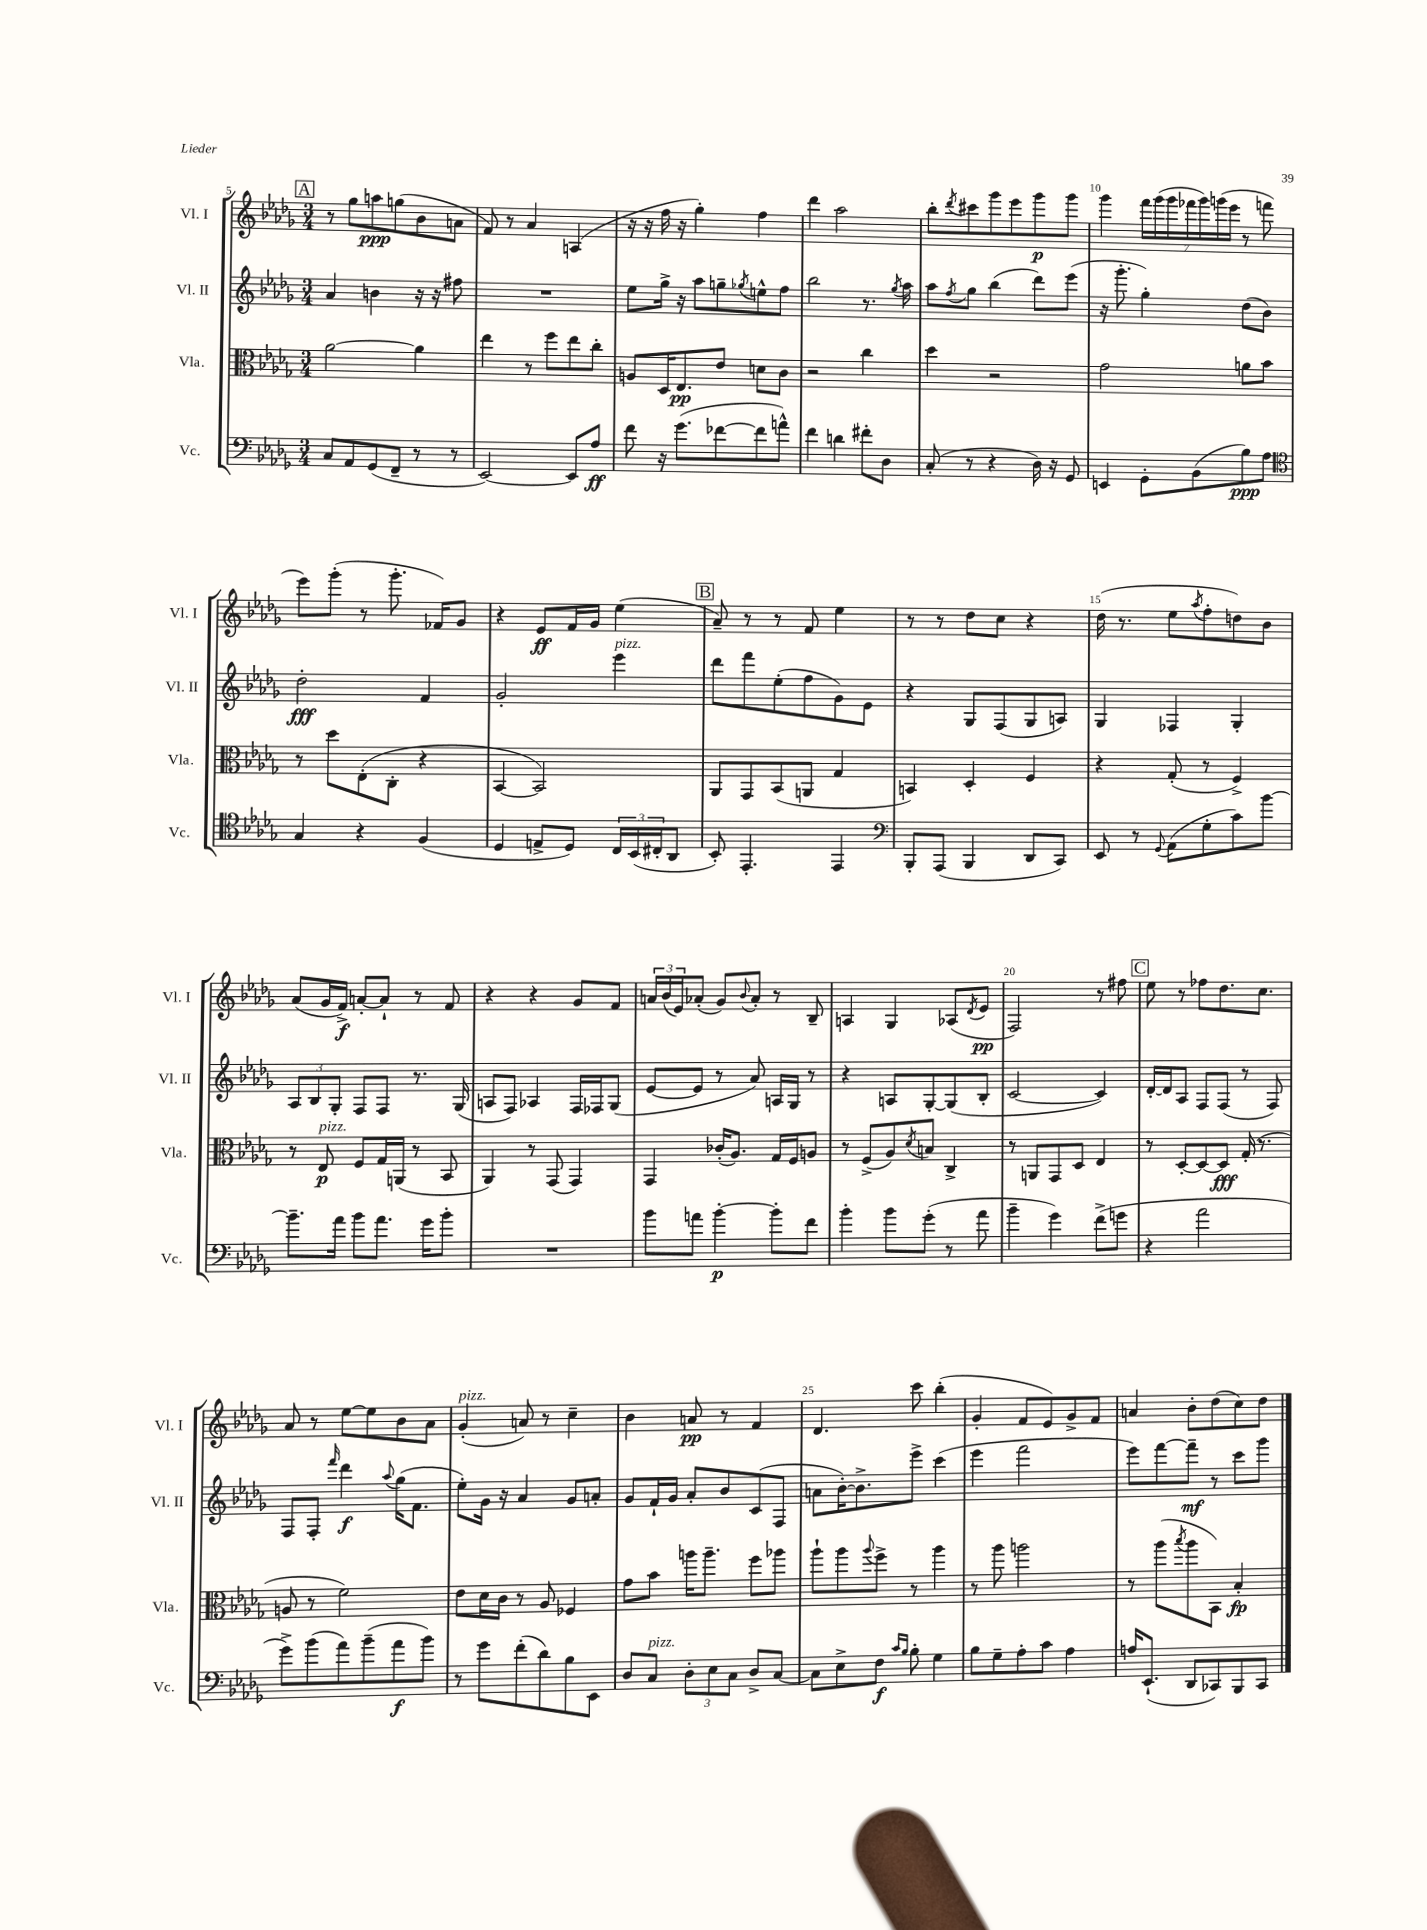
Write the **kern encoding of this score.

**kern	**kern	**kern	**kern
*staff4	*staff3	*staff2	*staff1
*clefF4	*clefC3	*clefG2	*clefG2
*k[b-e-a-d-g-]	*k[b-e-a-d-g-]	*k[b-e-a-d-g-]	*k[b-e-a-d-g-]
*M3/4	*M3/4	*M3/4	*M3/4
8C	[2a-	4a-	8r
8AA-	.	.	8gg-
(8GG-	.	4b	8aa
8FF~	.	.	(8gg
8r	4a-]	16r	8b-
.	.	16r	.
8r	.	8ff#	8a
=	=	=	=
[2EE-)	4ee-	2.r	8f)
.	.	.	8r
.	8r	.	4a-
.	8ff	.	.
8EE-]	8ee-	.	(4A
8A-	8cc'	.	.
=	=	=	=
8f	8A	8ee-	16r
.	.	.	16r
16r	16D-	16gg-^	16ff
(8.g-	8.E-	16r	16r
.	.	8aa-	4gg-')
[8f-	8e-	8gg~	.
.	.	8qgg-	.
8f-]	8d	8ee^^	4ff
8a^^)	8c	8ff	.
=	=	=	=
4f	2r	2bb-	4ddd-
4d	.	.	2aa-
8f#'	4cc	8.r	.
8D-	.	.	.
.	.	8qgg-	.
.	.	16aa-	.
=	=	=	=
(8C'	4dd-	8aa-	8bb-'
.	.	8qff	8qddd-
8r	.	8gg-	8ccc#
4r	2r	(4bb-	8ggg-
.	.	.	8eee-
16D-)	.	8ddd-)	8ggg-
16r	.	.	.
8GG-	.	(8eee-	8ggg-
=	=	=	=
4EE	2g-	16r	4ggg-
.	.	8.ggg-'	.
8GG-'	.	4gg-')	28fff
.	.	.	(28ggg-
.	.	.	28ggg-
.	.	.	28fff-
(8BB-	.	.	.
.	.	.	28ggg-)
.	.	.	(28ggg
.	.	.	28eee-
8B-)	8a	(8dd-	8r
8A-	8b-	8b-)	8fff
=	=	=	=
*clefC4	*	*	*
4G-	8r	2dd-'	8eee-)
.	8dd-	.	(8ggg-'
4r	(8E-'	.	8r
.	8C'	.	8.ggg-'
(4F	4r	4f	.
.	.	.	16f-)
.	.	.	8g-
=	=	=	=
4D-	[4BB-	2g-'	4r
8E^	2BB-])	.	8e-
8D-)	.	.	16f
.	.	.	16g-
24C	.	4eee-	(4ee-
(24BB-	.	.	.
24C#'	.	.	.
8AA-	.	.	.
=	=	=	=
8BB-')	8AA-	8ddd-	8a-~)
4.EE-'	8GG-	8fff	8r
.	(8BB-	(8ee-'	8r
.	8AA	8ff	8f
4EE-	4G-	8g-)	4ee-
.	.	8e-	.
=	=	=	=
*clefF4	*	*	*
8BBB-'	4BB)	4r	8r
(8AAA-	.	.	8r
4BBB-	4D-'	8G-	8dd-
.	.	(8F	8cc
8DD-	4F	8G-	4r
8CC)	.	8A)	.
=	=	=	=
8EE-	4r	4G-	(16dd-
.	.	.	8.r
8r	.	.	.
8qqGG-	.	.	.
(8AA-	(8G-'	4F-	8ee-
.	.	.	8qaa-
8G-'	8r	.	8ff'
8c)	4F^)	4G-'	8dd)
[8b-	.	.	8b-
=	=	=	=
8.b-~]	8r	12A-	(8a-
.	.	12B-	.
.	8E-	.	16g-
.	.	12G-'	.
16a-	.	.	16f^)
8b-	8F	8F	[8a'
8.a-	16G-	8F	8a`]
.	(16AA	.	.
.	8r	8.r	8r
16g-	.	.	.
8b-'	8BB-	.	8f
.	.	(16G-	.
=	=	=	=
2.r	4AA-)	8A	4r
.	.	8F)	.
.	8r	4A-	4r
.	(8GG-	.	.
.	4GG-)	16F	8g-
.	.	16F-	.
.	.	(8G-	8f
=	=	=	=
8b-	4GG-	[8e-	24a
.	.	.	(24b-
.	.	.	24e-)
8a	.	8e-]	(8a-'
[4b-'	(16c-'	8r	8g-)
.	8.A-)	.	.
.	.	.	8qqb-
.	.	8a-)	8a-'
8b-']	16G-	16A	8r
.	16F	16G-	.
8f	8A	8r	8B-~
=	=	=	=
4b-'	8r	4r	4A
.	(8F^	.	.
8b-	8A-)	8A	4G-
.	8qd-	.	.
(8g-'	8B	[8G-'	.
8r	4C^	(8G-]	(8A-
.	.	.	8qd-
8a-	.	8B-'	8e-
=	=	=	=
4b-~	8r	[2c	2F)
.	8AA	.	.
4g-)	8GG-	.	.
.	8D-	.	.
(8f^	4E-	4c])	8r
8g	.	.	8ff#
=	=	=	=
4r	8r	[16d-'	8ee-
.	.	16d-]	.
.	[8D-'	8A-	8r
2a-	8D-_	8F	8ff-
.	8D-]	(8F	8.dd-
.	(16G-'	8r	.
.	8.r	.	8.cc
.	.	8F)	.
=	=	=	=
8g-^)	8A	8F	8a-
(8b-	8r	8F'	8r
.	.	16qqfff	.
8a-)	2f)	4ddd-	[8ee-
(8b-~	.	.	8ee-]
.	.	8qqaa-	.
8a-	.	(16gg-	8b-
.	.	8.f	.
8b-)	.	.	8a-
=	=	=	=
8r	8e-	8ee-')	(4g-'
8g-	16d-	16g-	.
.	16c	16r	.
(8f'	8r	4a-	8a)
8d-)	8A-	.	8r
8B-	4F-	8g-	4cc~
8EE-	.	8a'	.
=	=	=	=
8D-	8g-	8g-	4b-
8C	8b-	16f`	.
.	.	16g-	.
12D-'	16aa	8a-'	8a
.	8.aa~	.	.
12E-	.	.	.
.	.	8b-	8r
12C	.	.	.
8D-^	8ff	(8c	4f
[8C	8aa-	8F	.
=	=	=	=
8C]	8aa-`	8a	4.d-
8E-^	8aa-	[16b-')	.
.	.	8.b-^]	.
.	8qqaa-	.	.
8F	8ff^	.	.
16qqc	.	.	.
16qqB-	.	.	.
8B-'	8r	8eee-^	8ccc
4G-	4aa-	(4ccc	(4bb-'
=	=	=	=
8B-	8r	4eee-	4g-'
8G-~	8aa-	.	.
8A-'	2aa	2fff	8f
8c	.	.	8e-)
4A-	.	.	8g-^
.	.	.	8f
=	=	=	=
16A	8r	8eee-)	4a
(8.EE-`	.	.	.
.	(8aa-	[8fff	.
.	8qbb-	.	.
8DD-	8aa-	8fff~]	8b-'
8CC-)	8BB-)	8r	(8dd-
8BBB-	4B-'	8ccc	8cc)
8CC-	.	8ggg-	8dd-
==	==	==	==
*-	*-	*-	*-
